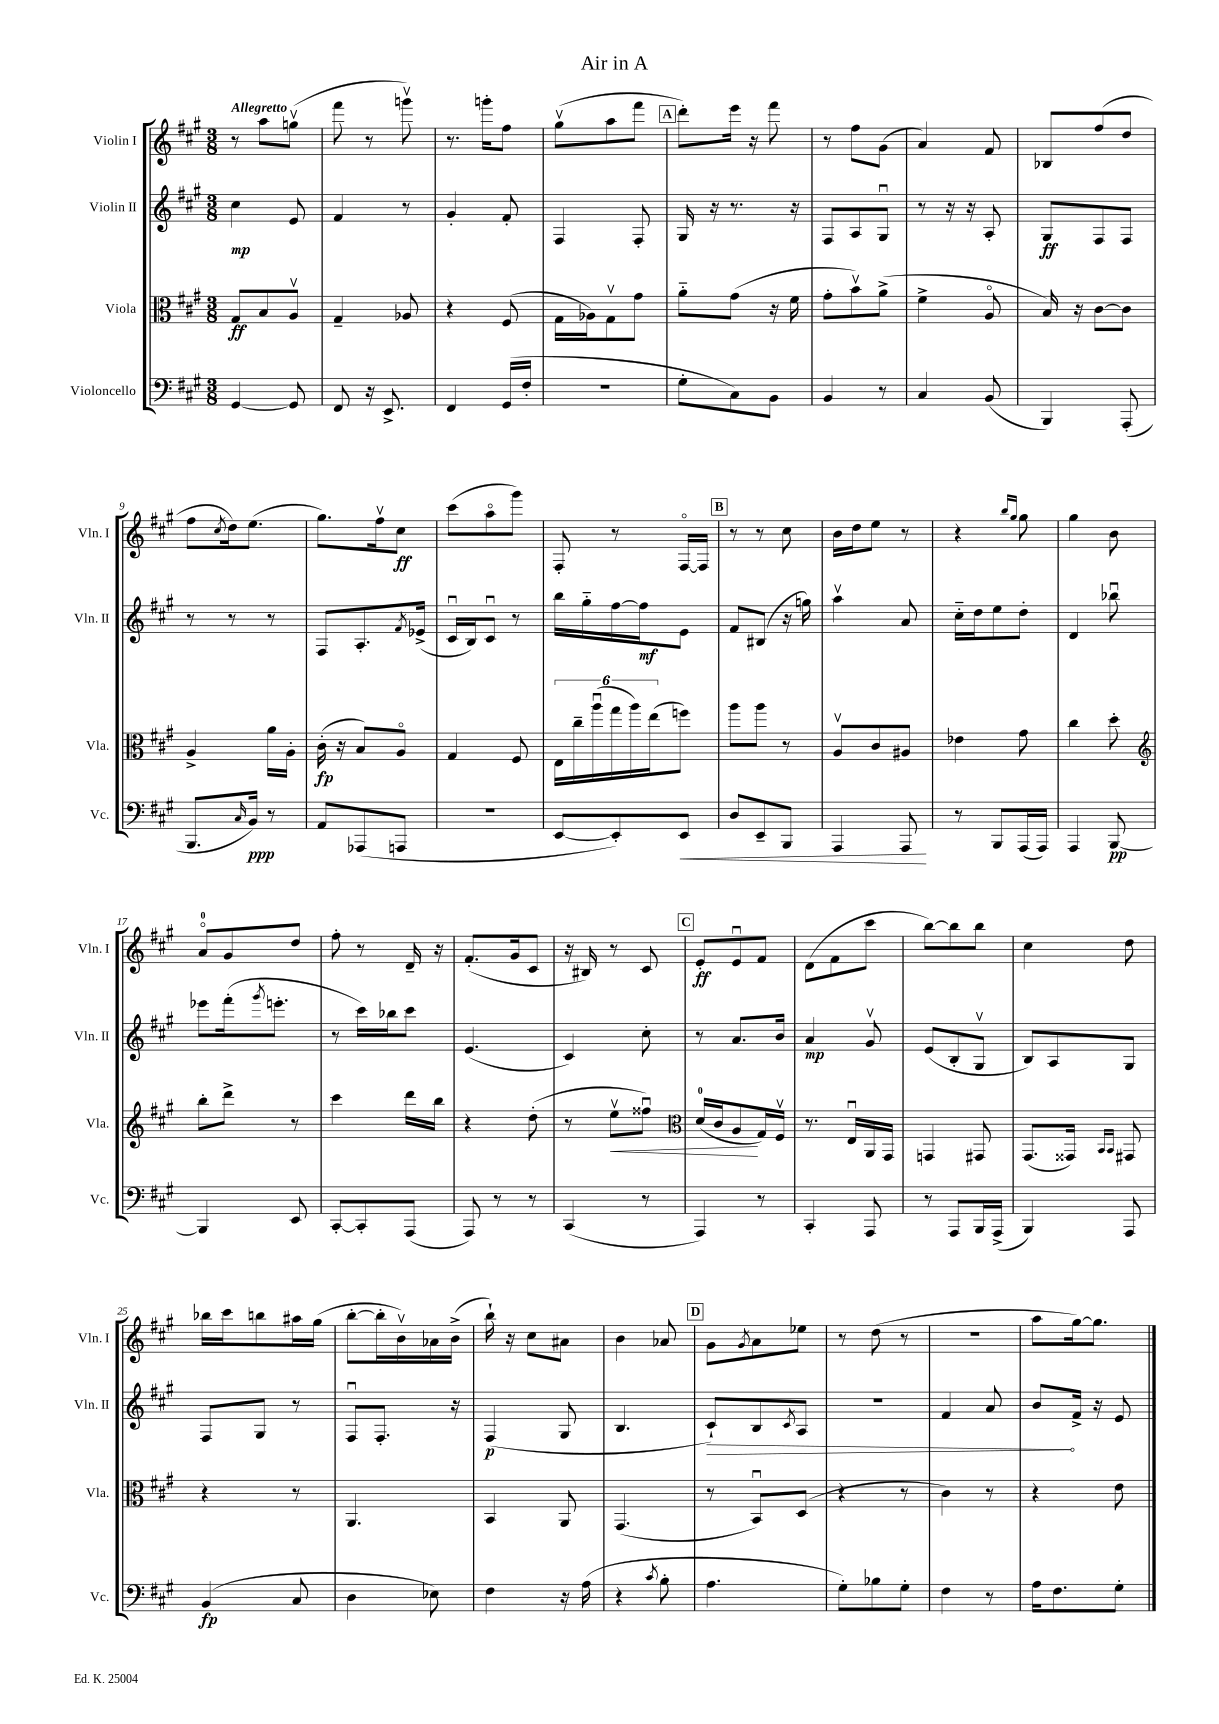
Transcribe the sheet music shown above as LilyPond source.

\header { title = "Air in A" }
<<
\new StaffGroup <<
\new Staff = "s0" \with { instrumentName = "Violin I" shortInstrumentName = "Vln. I" } {
    \clef treble \key a \major \numericTimeSignature \time 3/8 \tempo "Allegretto"
    r8 a''8 g''8\upbow( |
    fis'''8 r8 g'''8\upbow) |
    r8. g'''16-. fis''8 |
    gis''8\upbow( a''8 fis'''8 |
    \mark \markup { \box "A" } d'''8-.) e'''16 r16 fis'''8 |
    r8 fis''8 gis'8( |
    a'4) fis'8 |
    bes8 fis''8( d''8 |
    fis''8 \acciaccatura { cis''8 } d''16) e''8.( |
    gis''8.) fis''16\upbow cis''8\ff |
    cis'''8( a''8\flageolet gis'''8) |
    fis8-. r8 fis16~\flageolet fis16 |
    \mark \markup { \box "B" } r8 r8 cis''8 |
    b'16 d''16 e''8 r8 |
    r4 \grace { b''16 gis''16 } gis''8 |
    gis''4 b'8 |
    a'8-0\flageolet gis'8 d''8 |
    fis''8-. r8 d'16-- r16 |
    fis'8.-.( gis'16 cis'8 |
    r16 bis16) r8 cis'8 |
    \mark \markup { \box "C" } e'8-.\ff e'8\downbow fis'8 |
    d'8( fis'8 cis'''8 |
    b''8~) b''8 b''8 |
    cis''4 d''8 |
    bes''16 cis'''16 b''8 ais''16 gis''16( |
    b''8~-. b''16-. b'16\upbow) aes'16 b'16->( |
    b''16-!) r16 cis''8 ais'8 |
    b'4 aes'8 |
    \mark \markup { \box "D" } gis'8 \acciaccatura { gis'8 } a'8 ees''8 |
    r8 d''8( r8 |
    R4. |
    a''8 gis''16~) gis''8. \bar "|." |
}
\new Staff = "s1" \with { instrumentName = "Violin II" shortInstrumentName = "Vln. II" } {
    \clef treble \key a \major \numericTimeSignature \time 3/8
    cis''4\mp e'8 |
    fis'4 r8 |
    gis'4-. fis'8-. |
    fis4 fis8-. |
    \mark \markup { \box "A" } gis16 r16 r8. r16 |
    fis8 a8 gis8\downbow |
    r8 r16 r16 a8-. |
    gis8\ff fis8 fis8 |
    r8 r8 r8 |
    fis8 a8.-. \acciaccatura { fis'8 } ees'16->( |
    cis'16\downbow b16) cis'8\downbow r8 |
    b''16 gis''16-_ fis''16~ fis''16\mf e'8 |
    \mark \markup { \box "B" } fis'8 bis8( r16 g''16) |
    a''4\upbow a'8 |
    cis''16-_ d''16 e''8 d''8-. |
    d'4 bes''8\downbow |
    ees'''8 fis'''16-.( \acciaccatura { gis'''8 } e'''8.-. |
    r8 cis'''16) bes''16 cis'''8 |
    e'4.( |
    cis'4) cis''8-. |
    \mark \markup { \box "C" } r8 a'8. b'16 |
    a'4\mp gis'8\upbow |
    e'8( b8-. gis8\upbow |
    b8) a8 gis8 |
    fis8 gis8 r8 |
    fis8\downbow fis8.-. r16 |
    fis4\p( gis8 |
    b4. |
    \mark \markup { \box "D" } \once \override Hairpin.circled-tip = ##t cis'8-!\>) b8 \acciaccatura { cis'8 } a8 |
    R4. |
    fis'4 a'8 |
    b'8\! fis'16-> r16 e'8 \bar "|." |
}
\new Staff = "s2" \with { instrumentName = "Viola" shortInstrumentName = "Vla." } {
    \clef alto \key a \major \numericTimeSignature \time 3/8
    gis8\ff b8 a8\upbow |
    gis4-- aes8 |
    r4 fis8( |
    gis16 aes16) gis8\upbow gis'8 |
    \mark \markup { \box "A" } a'8-_ gis'8( r16 fis'16 |
    gis'8-. b'8\upbow) a'8->( |
    fis'4-> a8\flageolet |
    b16) r16 cis'8~ cis'8 |
    a4-> a'16 a16-. |
    cis'16-.\fp( r16 b8) a8\flageolet |
    gis4 fis8 |
    \tuplet 6/4 { e16 cis''16-- a''16\downbow( gis''16 a''16) e''16( } f''8) |
    \mark \markup { \box "B" } a''8 a''8 r8 |
    a8\upbow cis'8 ais8 |
    ees'4 gis'8 |
    cis''4 d''8-. |
    \clef treble b''8-. d'''8-> r8 |
    cis'''4 d'''16 b''16 |
    r4 d''8-.( |
    r8 e''8\upbow\< fisis''8\downbow) |
    \mark \markup { \box "C" } \clef alto d'16-0( cis'16 a8\! gis16) fis16\upbow |
    r8. e16\downbow a,16 gis,16 |
    g,4 gis,8 |
    gis,8.( gisis,16) \grace { b,16 b,16 } gis,8 |
    r4 r8 |
    a,4. |
    b,4 a,8 |
    gis,4.( |
    \mark \markup { \box "D" } r8 b,8\downbow) d8( |
    r4 r8 |
    cis'4) r8 |
    r4 e'8 \bar "|." |
}
\new Staff = "s3" \with { instrumentName = "Violoncello" shortInstrumentName = "Vc." } {
    \clef bass \key a \major \numericTimeSignature \time 3/8
    gis,4~ gis,8 |
    fis,8 r16 e,8.-> |
    fis,4 gis,16( fis16-. |
    R4. |
    \mark \markup { \box "A" } gis8-. cis8) b,8 |
    b,4 r8 |
    cis4 b,8( |
    b,,4) a,,8-.( |
    b,,8. \grace { cis16 } b,16\ppp) r8 |
    a,8 aes,,8( a,,8 |
    R4. |
    e,8~ e,8-.) e,8\< |
    \mark \markup { \box "B" } d8 e,8-- b,,8 |
    a,,4 a,,8\! |
    r8 b,,8 a,,16( a,,16) |
    a,,4 b,,8~\pp |
    b,,4 e,8 |
    cis,8~-. cis,8-. a,,8( |
    a,,8) r8 r8 |
    cis,4( r8 |
    \mark \markup { \box "C" } a,,4) r8 |
    cis,4-. a,,8 |
    r8 a,,8 b,,16 a,,16->( |
    b,,4) a,,8 |
    b,4\fp( cis8 |
    d4 ees8) |
    fis4 r16 a16( |
    r4 \acciaccatura { cis'8 } b8-. |
    \mark \markup { \box "D" } a4. |
    gis8-.) bes8 gis8-. |
    fis4 r8 |
    a16 fis8. gis8-. \bar "|." |
}
>>
>>
